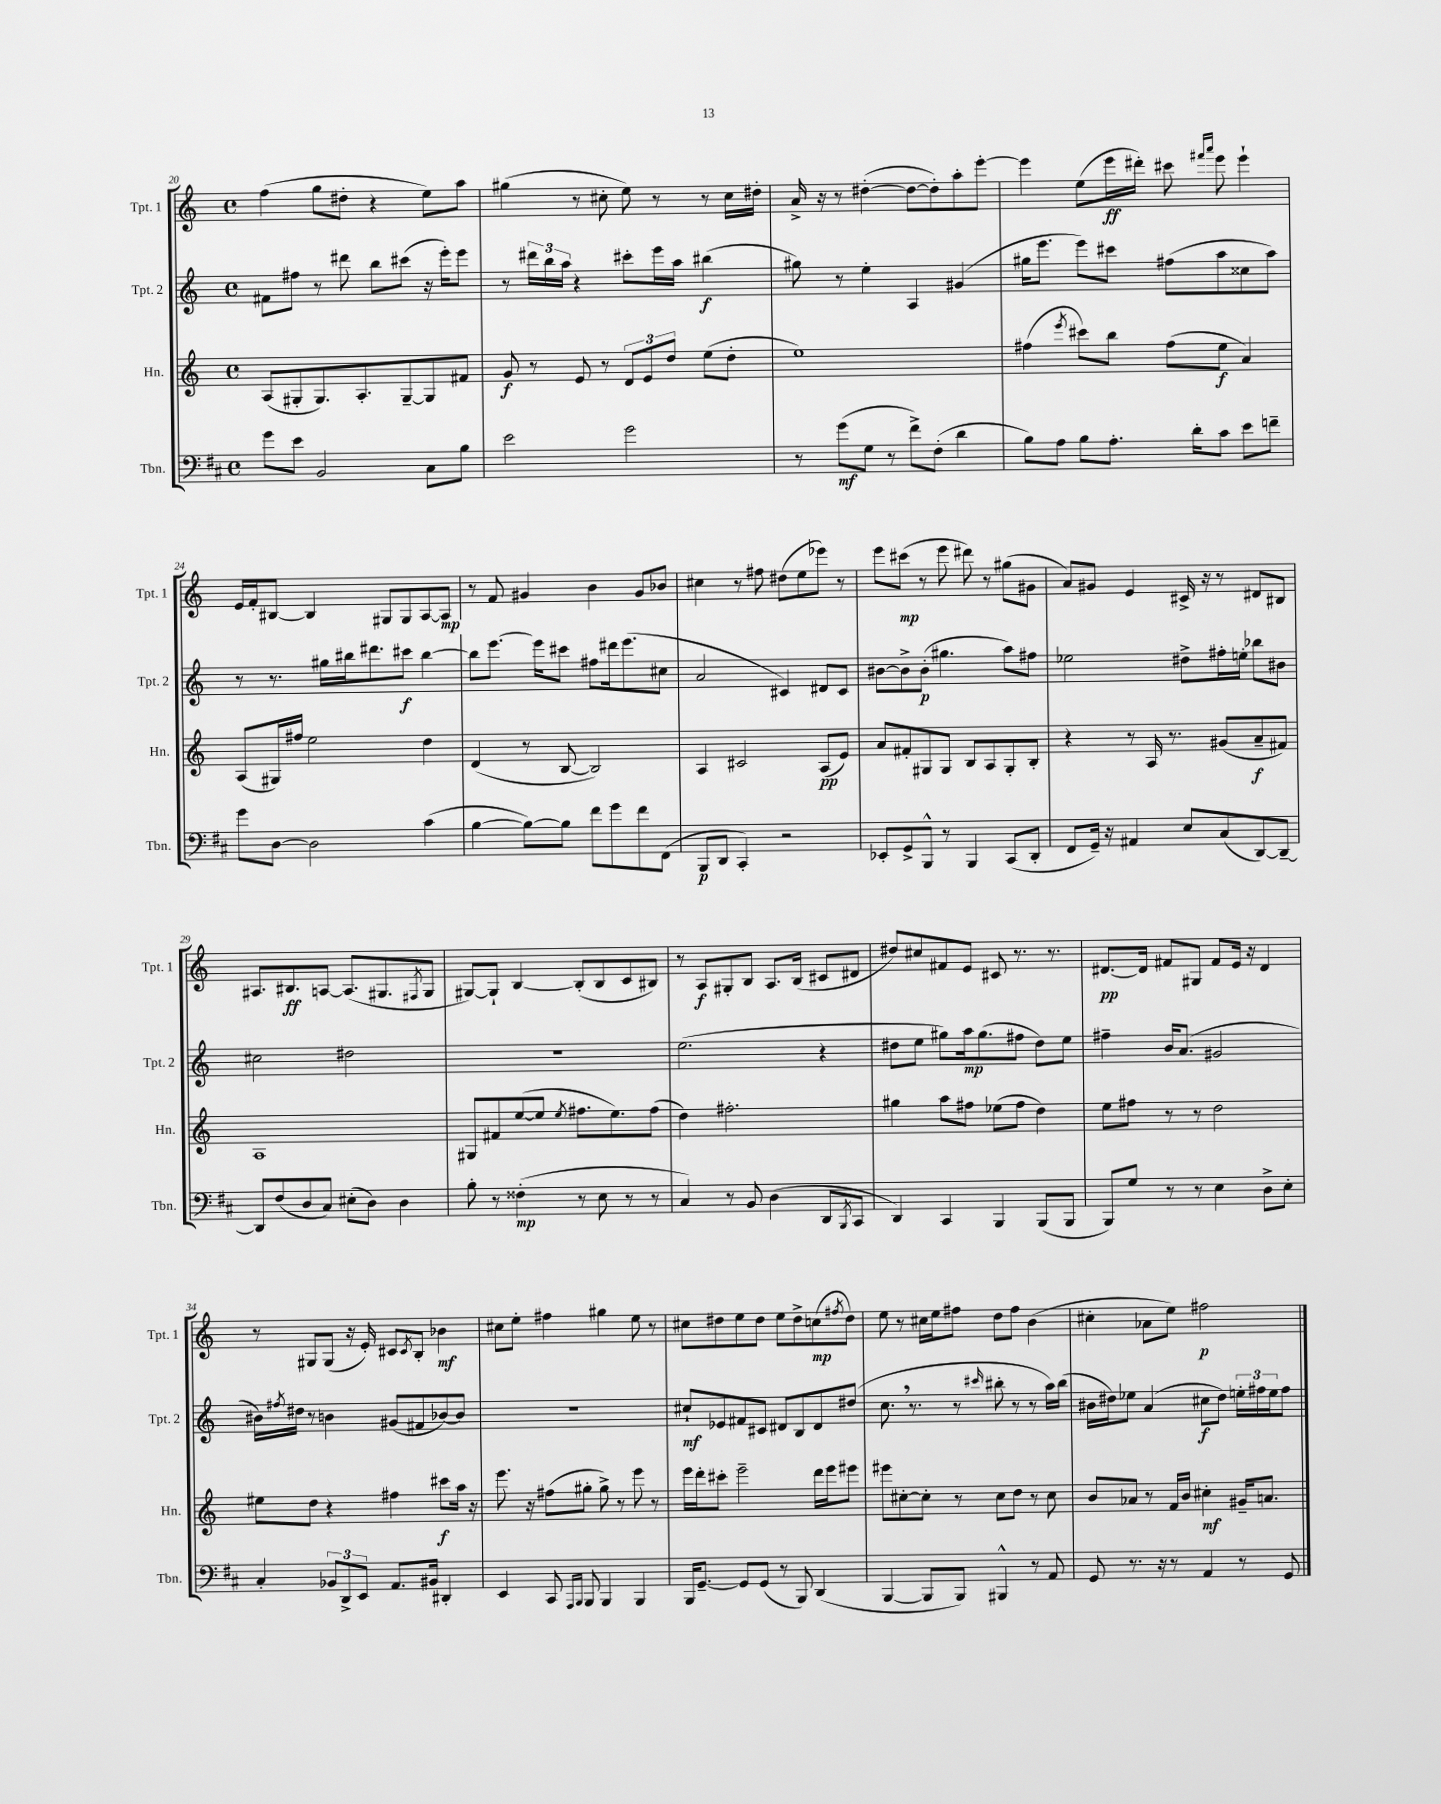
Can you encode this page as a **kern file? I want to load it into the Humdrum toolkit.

**kern	**kern	**kern	**kern
*staff4	*staff3	*staff2	*staff1
*clefF4	*clefG2	*clefG2	*clefG2
*k[f#c#]	*k[]	*k[]	*k[]
*M4/4	*M4/4	*M4/4	*M4/4
*met(c)	*met(c)	*met(c)	*met(c)
8g	(8A	8f#	(4ff
8e	8G#'	8ff#	.
2BB	8.G#)	8r	8gg
.	.	8ddd#	8dd#'
.	8.A'	.	.
.	.	8bb	4r
.	[8G#~	(8ccc#	.
8C#	8G#]	16r	8ee)
.	.	16eee')	.
8B	8f#	8eee	8aa
=	=	=	=
2e	8g	8r	(4gg#
.	8r	24ddd#	.
.	.	24bb	.
.	.	24aa	.
.	8e	4r	8r
.	8r	.	8cc#'
2g	12d	8ccc#'	8ee)
.	12e	.	.
.	.	16eee	8r
.	12dd	.	.
.	.	16aa	.
.	(8ee	(4bb#	8r
.	8dd'	.	16cc#
.	.	.	16dd#'
=	=	=	=
8r	1ee)	8gg#)	16a^
.	.	.	16r
(8g	.	8r	8r
8G	.	4ee'	([4dd#'
8r	.	.	.
8f#^)	.	4A	8dd#_
(8F#'	.	.	8dd#'])
4d	.	(4g#	8aa'
.	.	.	[8eee'
=	=	=	=
8B)	(4ff#	16gg#	4eee]
.	.	8.eee	.
8A	.	.	.
.	8qeee	.	.
8B	8ccc#)	8eee)	(8ee
8.A'	8bb	8ccc#	16eee
.	.	.	16ddd#')
.	(8ff#	(8ff#	8ccc#
16d'	.	.	.
.	.	.	16qqfff#
.	.	.	16qqaaa
8c#	8ee	8aa	8eee
8e	4a)	8cc##	4eee`
8f~	.	8aa)	.
=	=	=	=
8g	(8A	8r	16e
.	.	.	16f'
[8D	16G#)	8.r	[8B#
.	16ff#	.	.
2D]	2ee	.	4B#]
.	.	16gg#	.
.	.	16bb#	.
.	.	8.ddd#	.
.	.	.	8G#
.	.	8ccc#	8G#
(4c#	4dd	[4bb#	[8A
.	.	.	8A]
=	=	=	=
[4B	(4d	8bb#]	8r
.	.	[8.eee	8f
8B_)	8r	.	4g#
.	.	16eee]	.
8B]	[8B	8ccc#	.
8f#	2B])	8ff#	4b
8g	.	16ddd#	.
.	.	(8.eee	.
8f#	.	.	8g#
(8FF#	.	8cc#	8b-
=	=	=	=
8BBB	4A	2a	4cc#
8DD	.	.	.
4CC#')	2c#	.	8r
.	.	.	8ff#
2r	.	4c#)	(8dd#
.	.	.	8ee
.	(8A	8d#	8eee-)
.	8e)	8c#	8r
=	=	=	=
8EE-'	8a	[8b#	8eee
8GG^	8f#'	8b#^]	(8ccc#
8BBB^^	8G#	(8b#'	8r
8r	8G#	4.gg#	8eee
4BBB	8B	.	8ddd#)
.	8A	.	8r
(8CC#	8G#'	8aa)	(8gg#
8DD'	8B'	8ff#	8g#
=	=	=	=
8FF#	4r	2ee-	8a)
16GG~)	.	.	8g#
16r	.	.	.
4AA#	8r	.	4e
.	16A	.	.
.	8.r	.	.
8E	.	8dd#^	16c#^
.	.	.	16r
(8C#	(8g#	16ff#'	8r
.	.	16ee'	.
[8DD)	8a~	8bb-	8d#
8DD~_	8f#)	8b#	8B#
=	=	=	=
8DD]	1A	2cc#	8.A#
(8F#	.	.	.
.	.	.	8.B#
8D	.	.	.
8C#)	.	.	[8A
(8E#'	.	2dd#	(8.A]
8D)	.	.	.
.	.	.	8.G#
4D	.	.	.
.	.	.	8qF#
.	.	.	8G#
=	=	=	=
8B'	8G#	1r	[8G#)
8r	8f#	.	8G#`]
(4F##'	([8ee	.	[4B
.	8ee]	.	.
.	8qee	.	.
8r	8.ff#	.	(8B']
8E	.	.	8B
.	8.ee)	.	.
8r	.	.	8c
8r	(8ff#	.	8B#)
=	=	=	=
4C#)	4dd)	(2.ee	8r
.	.	.	8A
8r	2.ff#'	.	8G#'
8BB	.	.	8B
(4D	.	.	8.A
.	.	.	(16B
8DD	.	4r	8c#
8qBBB	.	.	.
8CC#	.	.	8d#
=	=	=	=
4DD)	4gg#	8dd#	8dd#)
.	.	8ee	8cc#
4CC#	8aa	8gg#)	8f#
.	8ff#	16aa	8e
.	.	(8.gg#	.
4BBB	(8ee-	.	8c#
.	8ff#	8ff#	8.r
(8BBB	4dd)	8dd#)	.
.	.	.	8.r
8BBB	.	8ee	.
=	=	=	=
8BBB)	8ee	4ff#~	[8.d#
8G	8ff#	.	.
.	.	.	16d#]
8r	8r	16b	8f#
.	.	(8.a	.
8r	8r	.	8G#
4E	2dd	2g#	8f#
.	.	.	16e
.	.	.	16r
8D^	.	.	4d#
8E'	.	.	.
=	=	=	=
4C#'	8ee#	16b#)	8r
.	.	8qff#	.
.	.	16dd#	.
.	8dd	8r	8G#
12BB-	4r	4b	(8G#
12DD^	.	.	.
.	.	.	16r
12EE	.	.	.
.	.	.	16e')
8.AA	4ff#	(8g#	8c#
.	.	.	8qc#
.	.	8f#	8B'
16BB#	.	.	.
4DD#'	8ccc#	[8b-)	4b-
.	16aa	8b-]	.
.	16r	.	.
=	=	=	=
4EE	8.eee	1r	8cc#
.	.	.	8ee'
.	16r	.	.
8CC#	(8ff#	.	4ff#
16qqAAA	.	.	.
16qqBBB	.	.	.
8BBB	8gg#'	.	.
4BBB	8gg#^)	.	4gg#
.	8r	.	.
4BBB	8eee	.	8ee
.	8r	.	8r
=	=	=	=
16BBB	16eee	8cc#`	8cc#
[8.GG~	16ddd'	.	.
.	8ccc#'	8e-	8dd#
8GG]	2eee~	8f#	8ee
(8GG	.	8c#	8dd#
8r	.	8d#	8ee
8BBB)	.	8B	8dd#^
(4DD	16ddd	8d#	(8cc
.	16eee	.	.
.	.	.	8qff#
.	8eee#	(8dd#	8dd#)
=	=	=	=
[4BBB	8eee#	8.cc	8ee
.	[8cc#'	.	8r
.	.	8.r	.
8BBB]	8cc#']	.	16cc#
.	.	.	16ee
8BBB)	8r	8r	8ff#
.	.	16qqccc#	.
4BBB#^^	8cc#	8bb#'	8dd
.	8dd	8r	8ff#
8r	8r	8r	(4b
8AA	8cc#	16aa)	.
.	.	(16bb#	.
=	=	=	=
8GG	8b	16b#	4cc#'
.	.	16dd#)	.
8.r	8a-	8ee-	.
.	8r	(4a	8a-
16r	.	.	.
8r	16f	.	8ee)
.	16b	.	.
4AA	4cc#'	8cc#	2ff#
.	.	8dd#)	.
8r	16g#~	24ee'	.
.	.	24ff#	.
.	8.a	.	.
.	.	24ee	.
8GG	.	8ff#	.
==	==	==	==
*-	*-	*-	*-
